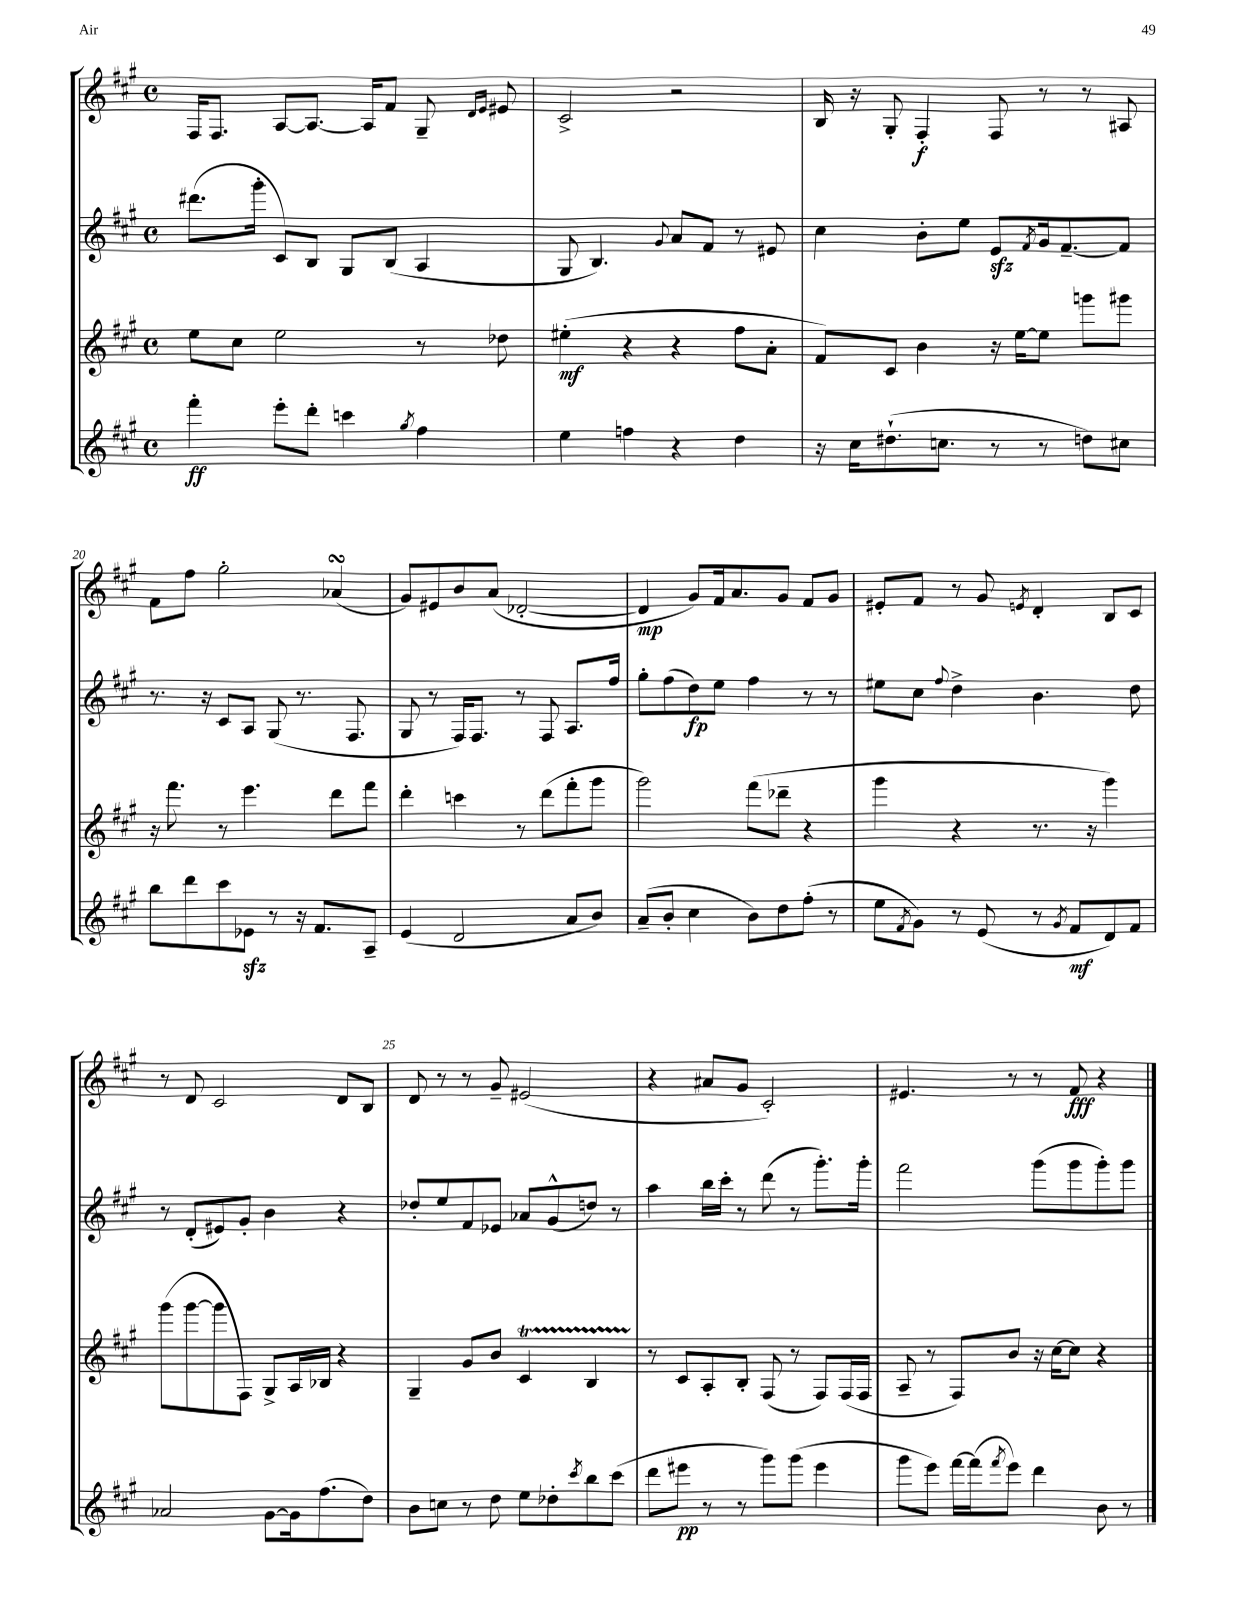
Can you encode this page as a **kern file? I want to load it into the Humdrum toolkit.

**kern	**dynam	**kern	**dynam	**kern	**dynam	**kern	**dynam
*part4	*part4	*part3	*part3	*part2	*part2	*part1	*part1
*staff4	*staff4	*staff3	*staff3	*staff2	*staff2	*staff1	*staff1
*clefG2	*	*clefG2	*	*clefG2	*	*clefG2	*
*k[f#c#g#]	*	*k[f#c#g#]	*	*k[f#c#g#]	*	*k[f#c#g#]	*
*M4/4	*	*M4/4	*	*M4/4	*	*M4/4	*
*met(c)	*	*met(c)	*	*met(c)	*	*met(c)	*
=17	=17	=17	=17	=17	=17	=17	=17
4fff#'\	ff	8ee\L	.	(8.ddd#X\L	.	16F#/KL	.
.	.	.	.	.	.	8.F#/J	.
.	.	8cc#\J	.	.	.	.	.
.	.	.	.	16ggg#'\Jk	.	.	.
8eee'\L	.	2ee\	.	8c#/L)	.	[8A/L	.
8ddd'\J	.	.	.	8B/J	.	8.A/J_	.
4cccn\	.	.	.	8G#/L	.	.	.
.	.	.	.	.	.	16A/KL]	.
.	.	.	.	(8B/J	.	8f#/J	.
8qgg#/	.	.	.	.	.	.	.
4ff#\	.	8r	.	4A/	.	8G#~/	.
.	.	.	.	.	.	16qqd/LL	.
.	.	.	.	.	.	16qqe/JJ	.
.	.	8dd-X\	.	.	.	8e#X/	.
=18	=18	=18	=18	=18	=18	=18	=18
4ee\	.	(4ee#X'\	mf	8G#/	.	2c#^/	.
.	.	.	.	4.B/)	.	.	.
4ffn\	.	4r	.	.	.	.	.
.	.	.	.	8qqg#/	.	.	.
4r	.	4r	.	8a/L	.	2r	.
.	.	.	.	8f#/J	.	.	.
4dd\	.	8ff#\L	.	8r	.	.	.
.	.	8a'\J	.	8e#X/	.	.	.
=19	=19	=19	=19	=19	=19	=19	=19
16r	.	8f#/L)	.	4cc#\	.	16B/	.
16cc#\KL	.	.	.	.	.	16r	.
(8.dd#X`\	.	8c#/J	.	.	.	8G#'/	.
.	.	4b\	.	8b'\L	.	4F#'/	f
8.ccn\J	.	.	.	.	.	.	.
.	.	.	.	8ee\J	.	.	.
8r	.	16r	.	8ezz/L	.	8F#/	.
.	.	[16ee\KL	.	.	.	.	.
.	.	.	.	8qf#/	.	.	.
8r	.	8ee\J]	.	16g#/k	.	8r	.
.	.	.	.	[8.f#~/	.	.	.
8ddn\L)	.	8gggn\L	.	.	.	8r	.
8cc#X\J	.	8ggg#X\J	.	8f#/J]	.	8A#X/	.
!!LO:LB:g=z
=20	=20	=20	=20	=20	=20	=20	=20
8bb\L	.	16r	.	8.r	.	8f#\L	.
.	.	8.fff#\	.	.	.	.	.
8ddd\	.	.	.	.	.	8ff#\J	.
.	.	.	.	16r	.	.	.
8ccc#\	.	8r	.	8c#/L	.	2gg#'\	.
8e-Xzz\J	.	4.eee\	.	8A/J	.	.	.
8r	.	.	.	(8G#/	.	.	.
16r	.	.	.	8.r	.	.	.
8.f#/L	.	.	.	.	.	.	.
.	.	8ddd\L	.	.	.	(4a-XsSSs/	.
.	.	.	.	8.F#/	.	.	.
8A~/J	.	8fff#\J	.	.	.	.	.
=21	=21	=21	=21	=21	=21	=21	=21
(4e/	.	4ddd'\	.	8G#/	.	8g#/L)	.
.	.	.	.	8r	.	8e#X/	.
2d/	.	4cccn\	.	16F#/KL)	.	8b/	.
.	.	.	.	8.F#/J	.	.	.
.	.	.	.	.	.	(8a/J	.
.	.	8r	.	8r	.	[2d-X'/	.
.	.	(8ddd\L	.	8F#/	.	.	.
8a/L	.	8fff#'\	.	8.A/L	.	.	.
8b/J)	.	8ggg#\J	.	.	.	.	.
.	.	.	.	16ff#/Jk	.	.	.
=22	=22	=22	=22	=22	=22	=22	=22
(8a~/L	.	2ggg#\)	.	8gg#'\L	.	4d-/]	mp
8b'/J	.	.	.	(8ff#\	.	.	.
4cc#\	.	.	.	8dd\)	fp	8g#/L)	.
.	.	.	.	8ee\J	.	16f#/k	.
.	.	.	.	.	.	8.a/	.
8b\L)	.	(8fff#\L	.	4ff#\	.	.	.
8dd\	.	8ddd-X~\J	.	.	.	8g#/J	.
(8ff#'\J	.	4r	.	8r	.	8f#/L	.
8r	.	.	.	8r	.	8g#/J	.
=23	=23	=23	=23	=23	=23	=23	=23
8ee\L	.	4ggg#\	.	8ee#X\L	.	8e#X'/L	.
8qf#/	.	.	.	.	.	.	.
8g#\J)	.	.	.	8cc#\J	.	8f#/J	.
.	.	.	.	8qqff#/	.	.	.
8r	.	4r	.	4dd^\	.	8r	.
(8e/	.	.	.	.	.	8g#/	.
.	.	.	.	.	.	8qen/	.
8r	.	8.r	.	4.b\	.	4d'/	.
8qg#/	.	.	.	.	.	.	.
8f#/L	mf	.	.	.	.	.	.
.	.	16r	.	.	.	.	.
8d/)	.	4ggg#\)	.	.	.	8B/L	.
8f#/J	.	.	.	8dd\	.	8c#/J	.
!!LO:LB:g=z
=24	=24	=24	=24	=24	=24	=24	=24
2a-X/	.	(8ggg#\L	.	8r	.	8r	.
.	.	[8ggg#\	.	(8d'/L	.	8d/	.
.	.	8ggg#\]	.	8e#X/)	.	2c#/	.
.	.	8F#\J)	.	8g#'/J	.	.	.
[8g#\L	.	8G#^/L	.	4b\	.	.	.
16g#\k]	.	16A/L	.	.	.	.	.
(8.ff#\	.	16B-X/JJ	.	.	.	.	.
.	.	4r	.	4r	.	8d/L	.
8dd\J)	.	.	.	.	.	8B/J	.
=25	=25	=25	=25	=25	=25	=25	=25
8b\L	.	4G#~/	.	8dd-X'/L	.	8d/	.
8ccn\J	.	.	.	8ee/	.	8r	.
8r	.	8g#/L	.	8f#/	.	8r	.
8dd\	.	8b/J	.	8e-X/J	.	8g#~/	.
8ee\L	.	4c#t/	.	8a-X/L	.	(2e#X/	.
8dd-X'\	.	.	.	(8g#^^/	.	.	.
8qccc#/	.	.	.	.	.	.	.
8bb\	.	4BTTT/	.	8ddn/J)	.	.	.
(8ccc#\J	.	.	.	8r	.	.	.
=26	=26	=26	=26	=26	=26	=26	=26
8ddd\L	.	8r	.	4aa\	.	4r	.
8eee#X\J	pp	8c#/L	.	.	.	.	.
8r	.	8A'/	.	16bb\LL	.	8a#X/L	.
.	.	.	.	16ccc#'\JJ	.	.	.
8r	.	8B'/J	.	8r	.	8g#/J	.
8ggg#\L)	.	(8F#/	.	(8ddd\	.	2c#'/)	.
(8ggg#\J	.	8r	.	8r	.	.	.
4eee#\	.	8F#/L)	.	8.ggg#'\L)	.	.	.
.	.	(16F#/L	.	.	.	.	.
.	.	16F#/JJ	.	16ggg#'\Jk	.	.	.
=27	=27	=27	=27	=27	=27	=27	=27
8ggg#\L	.	8A~/	.	2fff#\	.	4.e#X/	.
8eee\J)	.	8r	.	.	.	.	.
[16fff#\LL	.	8F#/L)	.	.	.	.	.
(16fff#\J]	.	.	.	.	.	.	.
8qfff#/	.	.	.	.	.	.	.
8eee\J)	.	8b/J	.	.	.	8r	.
4ddd\	.	16r	.	(8ggg#\L	.	8r	.
.	.	[16cc#\KL	.	.	.	.	.
.	.	8cc#\J]	.	8ggg#\	.	8f#/	fff
8b\	.	4r	.	8ggg#'\)	.	4r	.
8r	.	.	.	8ggg#\J	.	.	.
==	==	==	==	==	==	==	==
*-	*-	*-	*-	*-	*-	*-	*-
